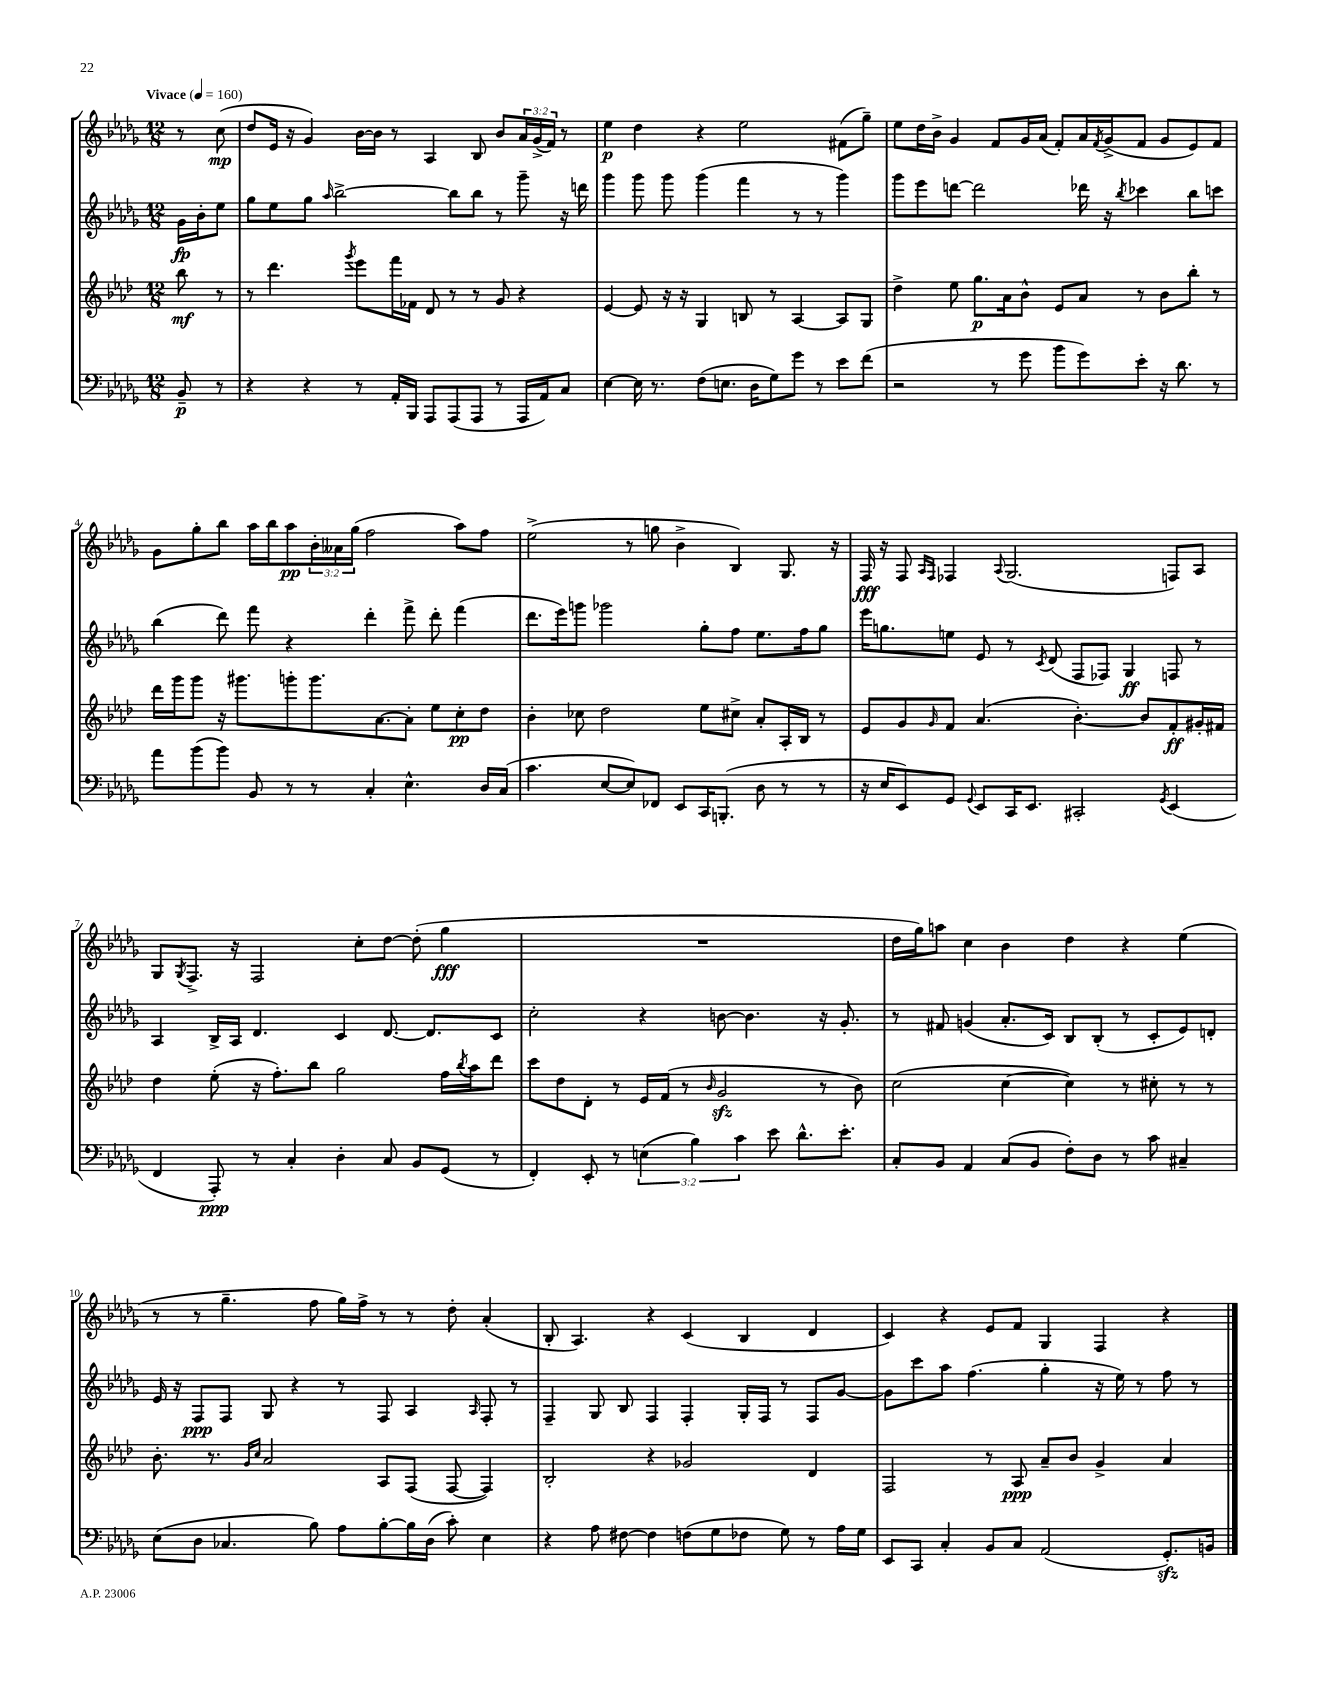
<<
\new StaffGroup <<
\new Staff = "s0" {
    \clef treble \key des \major \numericTimeSignature \time 12/8 \override Staff.TupletNumber.text = #tuplet-number::calc-fraction-text \partial 4 \tempo "Vivace" 4 = 160
    r8 c''8\mp( |
    des''8 ees'16 r16 ges'4) bes'16~ bes'16 r8 aes4 bes8 bes'8 \tuplet 3/2 { aes'16 ges'16->( f'16) } r8 |
    ees''4\p des''4 r4 ees''2 fis'8( ges''8--) |
    ees''8 des''16 bes'16-> ges'4 f'8 ges'16 aes'16( f'8-.) aes'16 \acciaccatura { f'8 } ges'16->( f'8 ges'8 ees'8) f'8 |
    ges'8 ges''8-. bes''8 aes''16 bes''16 aes''8\pp \tuplet 3/2 { bes'16-. aeses'16 ges''16( } f''2 aes''8) f''8 |
    ees''2->( r8 g''8 bes'4-> bes4) ges8. r16 |
    f16\fff r16 f8 \grace { aes16 f16 } fes4 \appoggiatura { aes8 } ges2.( f8) aes8 |
    ges8 \acciaccatura { ges8 } f8.-> r16 f2 c''8-. des''8~ des''8-.( ges''4\fff |
    R1. |
    des''16 ges''16) a''8 c''4 bes'4 des''4 r4 ees''4( |
    r8 r8 ges''4.-- f''8 ges''16) f''16-> r8 r8 des''8-. aes'4-.( |
    bes8-. aes4.) r4 c'4( bes4 des'4 |
    c'4) r4 ees'8 f'8 ges4 f4 r4 \bar "|." |
}
\new Staff = "s1" {
    \clef treble \key des \major \numericTimeSignature \time 12/8 \partial 4
    ges'16\fp bes'16-. ees''8 |
    ges''8 ees''8 ges''8 \grace { aes''16 } bes''2~-> bes''8 bes''8 r8 ges'''8-- r16 d'''16 |
    ges'''4 ges'''8 ges'''8 ges'''4( f'''4 r8 r8 ges'''4) |
    ges'''8 ees'''8 d'''8~ d'''2 des'''16 r16 \acciaccatura { bes''8 } ces'''4 bes''8 c'''8 |
    bes''4( des'''8) f'''8 r4 des'''4-. f'''8-> des'''8-. f'''4( |
    des'''8. ees'''16) g'''8 ges'''2 ges''8-. f''8 ees''8. f''16 ges''8 |
    ees'''16 g''8. e''8 ees'8 r8 \acciaccatura { c'8 } des'8( f8 fes8) ges4\ff f8 r8 |
    aes4 bes16-> aes16 des'4. c'4 des'8.~ des'8. c'8 |
    c''2-. r4 b'8~ b'4. r16 ges'8.-. |
    r8 fis'8 g'4( aes'8.-. c'16) bes8 bes8-.( r8 c'8-. ees'8) d'8-. |
    ees'16 r16 f8\ppp f8 ges8 r4 r8 f8 aes4 \grace { aes16 } f8-. r8 |
    f4-- ges8 bes8 f4 f4-. ges16-. f16 r8 f8 ges'8~ |
    ges'8 c'''8 aes''8 f''4.( ges''4-. r16 ees''16) r8 f''8 r8 \bar "|." |
}
\new Staff = "s2" {
    \clef treble \key aes \major \numericTimeSignature \time 12/8 \partial 4
    bes''8\mf r8 |
    r8 des'''4. \acciaccatura { g'''8 } ees'''8 f'''16 fes'16 des'8 r8 r8 g'8 r4 |
    ees'4~ ees'8 r16 r16 g4 b8 r8 aes4~ aes8 g8 |
    des''4-> ees''8 g''8.\p aes'16 bes'8-^ ees'8 aes'8 r8 bes'8 bes''8-. r8 |
    des'''16 g'''16 g'''8 r16 gis'''8. g'''8-. g'''8. aes'8.~ aes'8-. ees''8 c''8-.\pp des''8 |
    bes'4-. ces''8 des''2 ees''8 cis''8-> aes'8-. aes16-. bes16 r8 |
    ees'8 g'8 \grace { g'16 } f'8 aes'4.( bes'4.~-.) bes'8 f'8-.\ff gis'16-. fis'16 |
    des''4 ees''8-.( r16 f''8.-.) bes''8 g''2 f''16 \acciaccatura { bes''8 } aes''16 des'''8 |
    c'''8 des''8 des'8-. r8 ees'16 f'16( r8 \grace { bes'16 } g'2\sfz r8 bes'8) |
    c''2( c''4~ c''4) r8 cis''8-. r8 r8 |
    bes'8.-. r8. \grace { g'16 c''16 } aes'2 aes8 f8( f8~ f4) |
    bes2-. r4 ges'2 des'4 |
    f2 r8 aes8\ppp aes'8-- bes'8 g'4-> aes'4 \bar "|." |
}
\new Staff = "s3" {
    \clef bass \key des \major \numericTimeSignature \time 12/8 \override Staff.TupletNumber.text = #tuplet-number::calc-fraction-text \partial 4
    bes,8--\p r8 |
    r4 r4 r8 aes,16-. bes,,16 aes,,8 aes,,8( aes,,8 r8 aes,,16 aes,16) c8 |
    ees4~ ees16 r8. f8( e8. des16 ges8) ges'8 r8 ees'8 f'8( |
    r2 r8 ges'8 bes'8 ges'8) ees'8-. r16 des'8. r8 |
    aes'8 bes'8( bes'8) bes,8 r8 r8 c4-. ees4.-^ des16 c16( |
    c'4. ees8~ ees8) fes,8 ees,8 c,16 b,,8.-.( des8 r8 r8 |
    r16 ees16 ees,8) ges,8 \appoggiatura { ges,8 } ees,8 c,16 ees,8. cis,2-. \acciaccatura { ges,8 } ees,4( |
    f,4 aes,,8-.\ppp) r8 c4-. des4-. c8 bes,8 ges,8( r8 |
    f,4-.) ees,8-. r8 \tuplet 3/2 { e4( bes4) c'4 } ees'8 des'8.-^ ees'8.-. |
    c8-. bes,8 aes,4 c8( bes,8 f8-.) des8 r8 c'8 cis4-- |
    ees8( des8 ces4. bes8) aes8 bes8~-. bes16 des16( c'8-.) ees4 |
    r4 aes8 fis8~ fis4 f8( ges8 fes8 ges8) r8 aes16 ges16 |
    ees,8 c,8 c4-. bes,8 c8 aes,2( ges,8.-.\sfz) b,16 \bar "|." |
}
>>
>>
